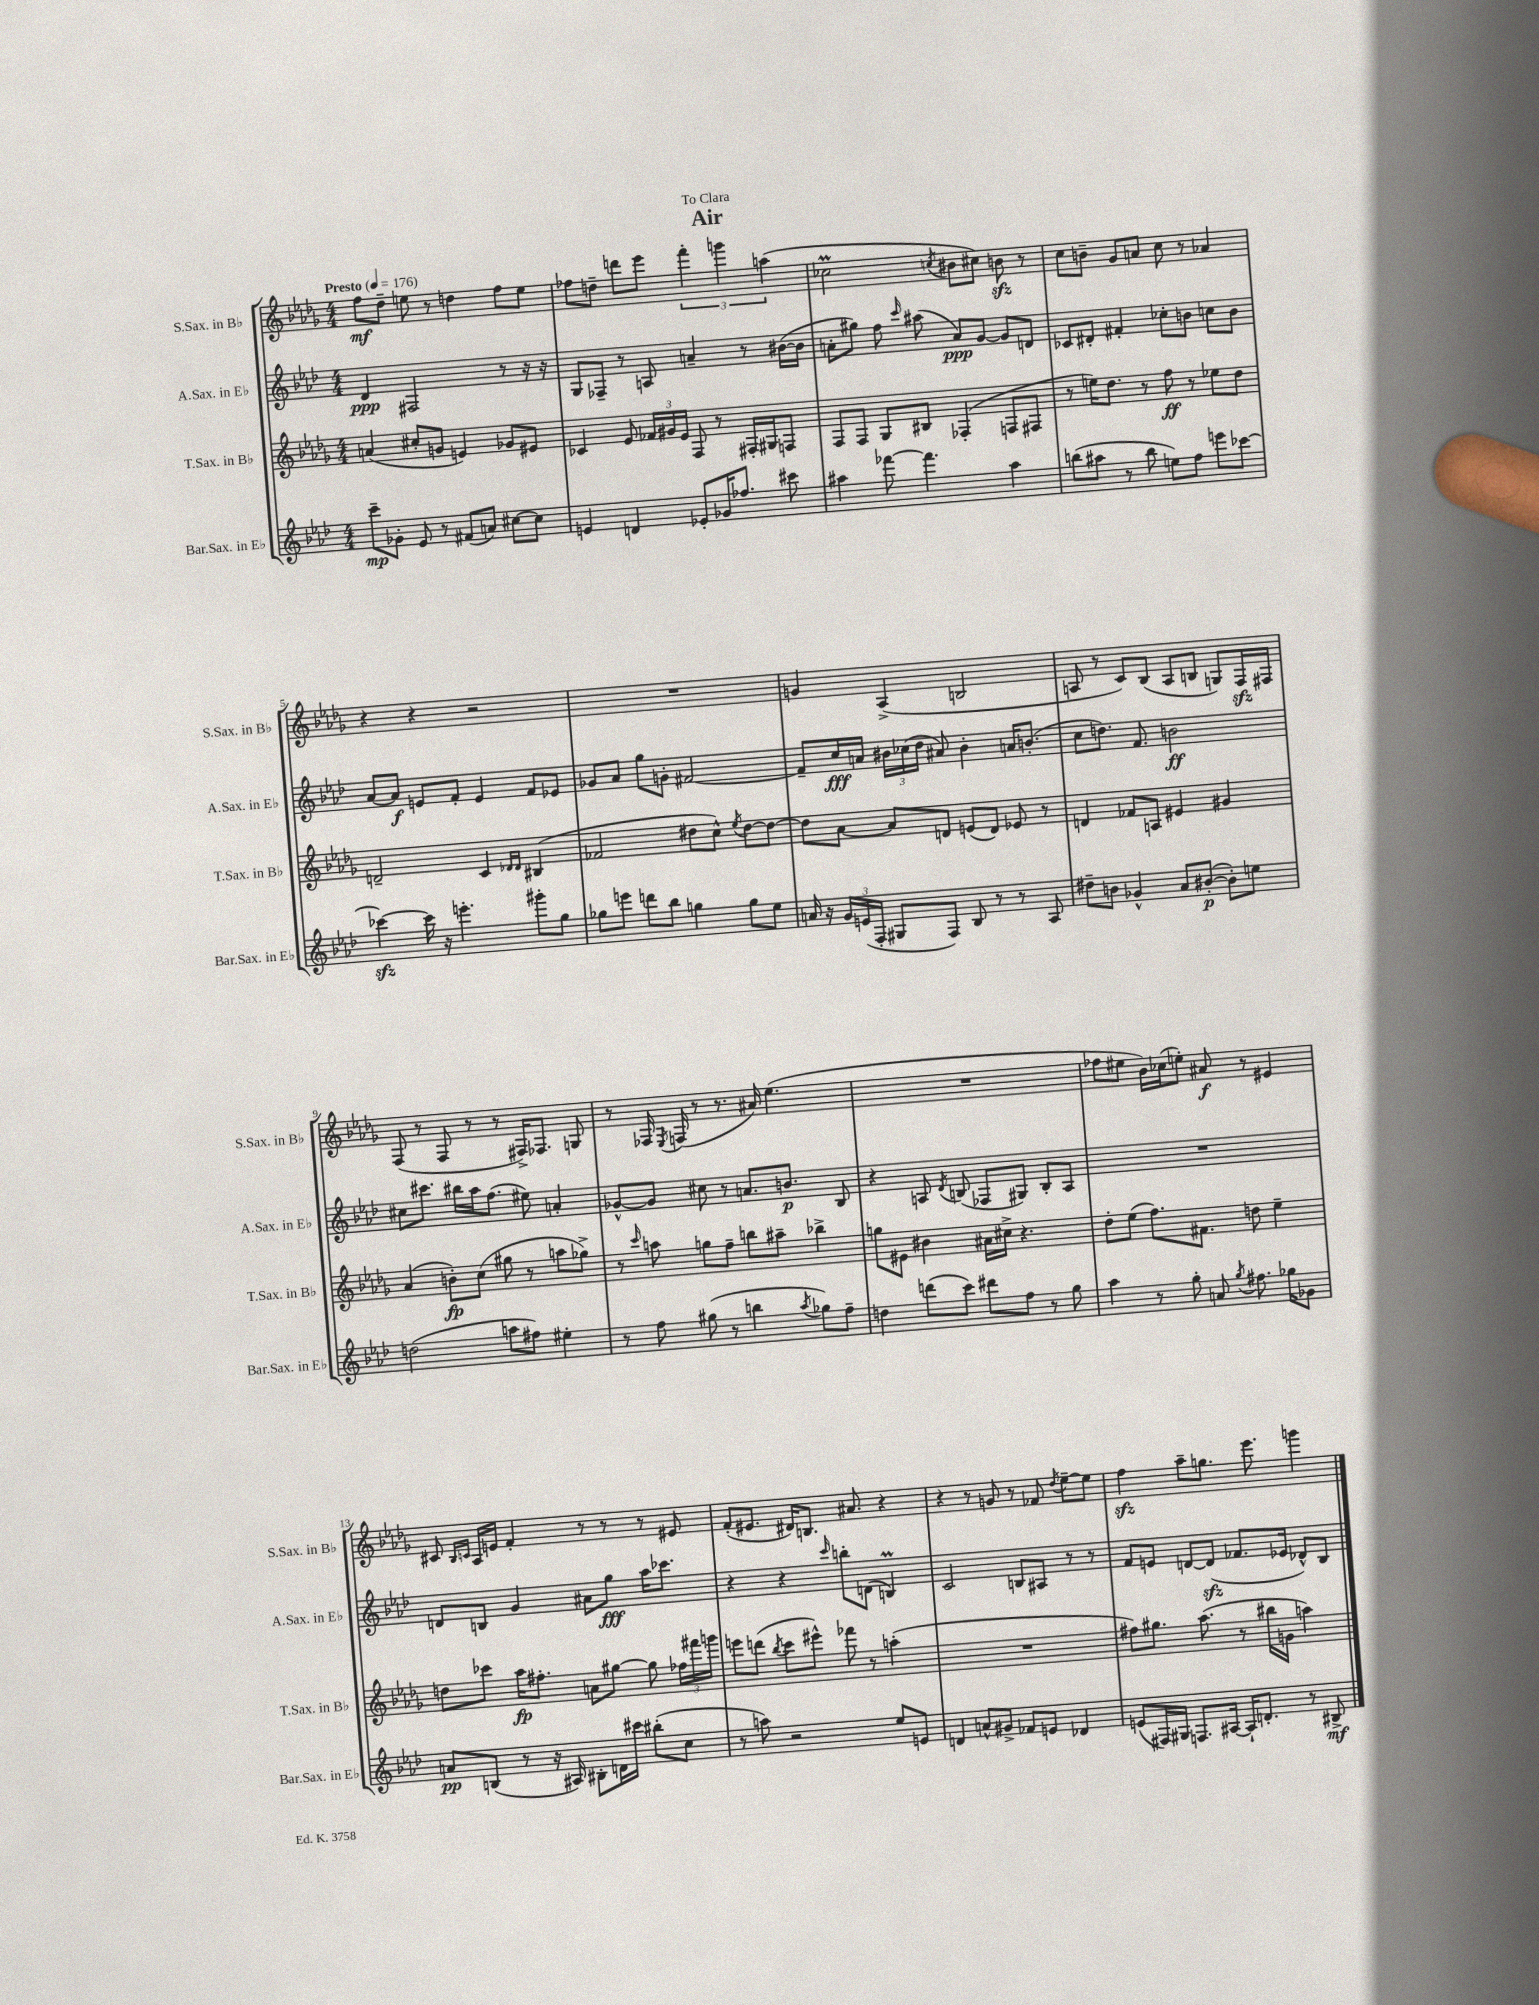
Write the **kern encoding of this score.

**kern	**kern	**kern	**kern
*staff4	*staff3	*staff2	*staff1
*clefG2	*clefG2	*clefG2	*clefG2
*k[b-e-a-d-]	*k[b-e-a-d-g-]	*k[b-e-a-d-]	*k[b-e-a-d-g-]
*M4/4	*M4/4	*M4/4	*M4/4
*MM176	*MM176	*MM176	*MM176
8ccc~\L	(4a/	4d-/	8ff\L
8g-'\J	.	.	8dd-~\J
8e-/	8cc#'/L	2F#/	8ee\
8r	8g/J	.	8r
(8f#/L	4e/)	.	4dd\
8a/J)	.	.	.
[8cc#\L	8g-/L	8r	8ff\L
8cc#\]J	8e#/J	16r	8ee\J
.	.	16r	.
=	=	=	=
4e/	4c-/	8G/L	8ff-\L
.	.	8F-~/J	8dd~\J
4d/	8e-/	8r	8ddd\L
.	24f-/LL	8A/	8eee-\J
.	24g#/	.	.
.	24e-/JJ	.	.
8e-'/L	8F/	4a~/	6fff'\
16g-/K	8r	.	.
.	.	.	6ggg\
8.ff-/J	.	.	.
.	16F#'/LL	8r	.
.	16G#/J	.	.
.	.	.	(6aa\
8ccc#\	8F/J	([16b#\LL	.
.	.	16b#\]JJ	.
=	=	=	=
4aa#\	8F/L	8a'\L	2cc-\
.	8F/J	8gg#\J)	.
[8fff-\	8G-/L	8ff\	.
.	.	16qqccc/	.
4.fff-\]	8B#/J	(8aa#\	.
.	.	.	8qcc/
.	(4F-'/	8a/L)	8b#\L
.	.	[8g/J	8cc#\J)
4aa#\	8F/L	8g/]L	8b\
.	8F#/J	8d/J	8r
=	=	=	=
(8bb\L	8r	8c-/L	8cc\L
8aa#\J	16ee\LK)	8d#'/J	8b~\J
.	8.dd-\J	.	.
8r	.	4f#'/	8g-/L
8bb\	8r	.	8a/J
8ee\L)	8ff\	8cc-'\L	8cc\
8ff\J	8r	8b\J	8r
8eee\L	8ee-\L	8cc\L	4a-/
[8ccc-\J	8dd-\J	8b\J	.
=	=	=	=
4ccc-\_	2d~/	[8a-/L	4r
.	.	8a-/]J	.
16ccc-\]	.	8e/L	4r
16r	.	.	.
4.eee'\	.	8f'/J	.
.	4c/	4e/	2r
.	16qqd-/LL	.	.
.	16qqd-/JJ	.	.
8ggg#'\L	(4B#/	8f/L	.
8gg\J	.	8e-/J	.
=	=	=	=
8gg-\L	2f-/	8g-/L	1r
8eee\J	.	8a-/J	.
8ddd\L	.	8gg\L	.
8bb-\J	.	8g'\J	.
4gg\	8dd#\L	[2f#/	.
.	8cc^^\J)	.	.
.	8qee-/	.	.
8gg\L	[8dd#\L	.	.
8ee-\J	8dd#\_J	.	.
=	=	=	=
16a/	8dd#\]L	8f#~/]L	4g/
16r	.	.	.
24g/LL	[8a-\J	16cc/L	.
(24e/	.	.	.
.	.	16a/JJ	.
24F'/JJ	.	.	.
8G#/L	8a-/]L	24b#\LL	(4A-^/
.	.	(24cc-\	.
.	.	24dd-\JJ	.
8F/J)	8d/J	8a#/)	.
8B-/	(8e/L	4b#'\	2B/
8r	8d/J)	.	.
8r	8e-/	16a/LK	.
.	.	(8.b'/J	.
8A-/	8r	.	.
=	=	=	=
8dd#~\L	4d/	8cc\L	8A/
8b\J	.	8.dd\J)	8r
4g-^^/	8f-/L	.	8c/L)
.	.	8.f/	.
.	8A/J	.	(8B-/J
8a-/L	4e#/	2b\	8A/L
([8b#'/J	.	.	8B/J
8b#'\]L)	4g#/	.	8G/L)
8ee\J	.	.	16F/L
.	.	.	16F#/JJ
=	=	=	=
(2dd\	(4a-/	8cc#\L	(8F/
.	.	8.ccc#\J	8r
.	8b'\L)	.	8F/
.	.	16bb#\LL	.
.	(8cc\J	16aa-\J	8r
.	.	(8.ff\J	.
8aa\L	8gg#\	.	8r
8ff#\J)	8r	8ee#\)	16F#^/LK)
.	.	.	8.F-/J
4ee#'\	8aa\L	4a'/	.
.	8gg-^\J)	.	8G/
=	=	=	=
8r	8r	[8g-^^/L	8r
.	16qqccc/	.	.
8ff\	8aa\	8g-/]J	16F-/
.	.	.	8qE-/
.	.	.	(16F/
(8gg#\	8gg\L	8cc#\	8r
8r	8ff~\J	8r	8.r
4bb\	8bb\L	8.a/L	.
.	.	.	16a#/)
.	8aa#~\J	.	(4.ee-\
.	.	8.b/J	.
8qaa-/	.	.	.
8gg-\L)	4bb-^\	.	.
8ff~\J	.	8B-/	.
=	=	=	=
4dd\	8gg\L	4r	1r
.	8e#\J	.	.
(8ddd\L	4b#\	8A/	.
.	.	8qd-/	.
8ccc\J)	.	(8B/	.
8ddd#\L	16a#\LL	8F-/L	.
.	16cc#^\JJ	.	.
8ff\J	4.r	8G#/J)	.
8r	.	8B'/L	.
8gg\	.	8A/J	.
=	=	=	=
4aa-\	8dd-'\L	1r	8ff-\L
.	(8ee-\J	.	8ee#\J
8r	8.ff\L)	.	16b-\LL)
.	.	.	(16cc-\J
8gg'\	.	.	8ee'\J)
.	8.f#\J	.	.
8a/	.	.	8a#/
8qgg/	.	.	.
8.ff#\	8dd\	.	8r
.	4ee-~\	.	4e#/
16gg-\LK	.	.	.
8g-\J	.	.	.
=	=	=	=
8a/L	8dd\L	8d/L	8c#/
.	.	.	16qqB-/LL
.	.	.	16qqc/JJ
(8B/J	8ccc-\J	8B/J	16A-/LL
.	.	.	16e/JJ
8r	16aa-\LK	4g/	4f'/
.	8.ff#'\J	.	.
16r	.	.	.
16A#/)	.	.	.
8B#'\L	8a\L	8a#\L	8r
16d\L	[8gg#\J	8gg\J	8r
16ccc#\JJ	.	.	.
(8bb#'\L	8gg#\]	16aa-\LK	8r
.	.	8.ccc-\J	.
8cc\J	24ff-\LL	.	8e#/
.	24fff#\	.	.
.	24ggg\JJ	.	.
=	=	=	=
8r	8eee\L	4r	(8f'/L
8aa\)	(8ddd\J	.	8.e#/J
.	8qbb-/	.	.
2r	8ccc\L	4r	.
.	.	.	16d#/LK)
.	8eee#^^\J)	.	8.B/J
.	.	16qqccc/	.
.	8fff-\	8bb'\L	.
.	.	.	8.a#/
.	8r	(8d\J	.
8ee-/L	(4aa'\	4B/)	4r
8e/J	.	.	.
=	=	=	=
4d/	1r	2c/	4r
8a^^/L	.	.	8r
8g#^/J	.	.	8g/
8f-/L	.	8B/L	8r
8e/J	.	8A#/J	8f-/
.	.	.	8qdd-/
4d-/	.	8r	[8ee-~\L
.	.	8r	8ee-\]J
=	=	=	=
(8e/L	8ff#\L)	8f/L	4ff\
16F#/L)	8.gg#\J	8e/J	.
16G#/JJ	.	.	.
8.F/L	.	[8d/L	8aa-~\L
.	(8.aa-\	.	.
.	.	(8d/]J	8.gg\J
[16A#/Jk	.	.	.
16A#`/]LK	8r	8.f-/L	.
8.d'/J	.	.	8.eee-\
.	16bb#\LL	.	.
.	16g\JJ	16e-/Jk	.
8r	4aa\)	8d-^^/L)	4ggg\
8B#^/	.	8B-/J	.
==	==	==	==
*-	*-	*-	*-
